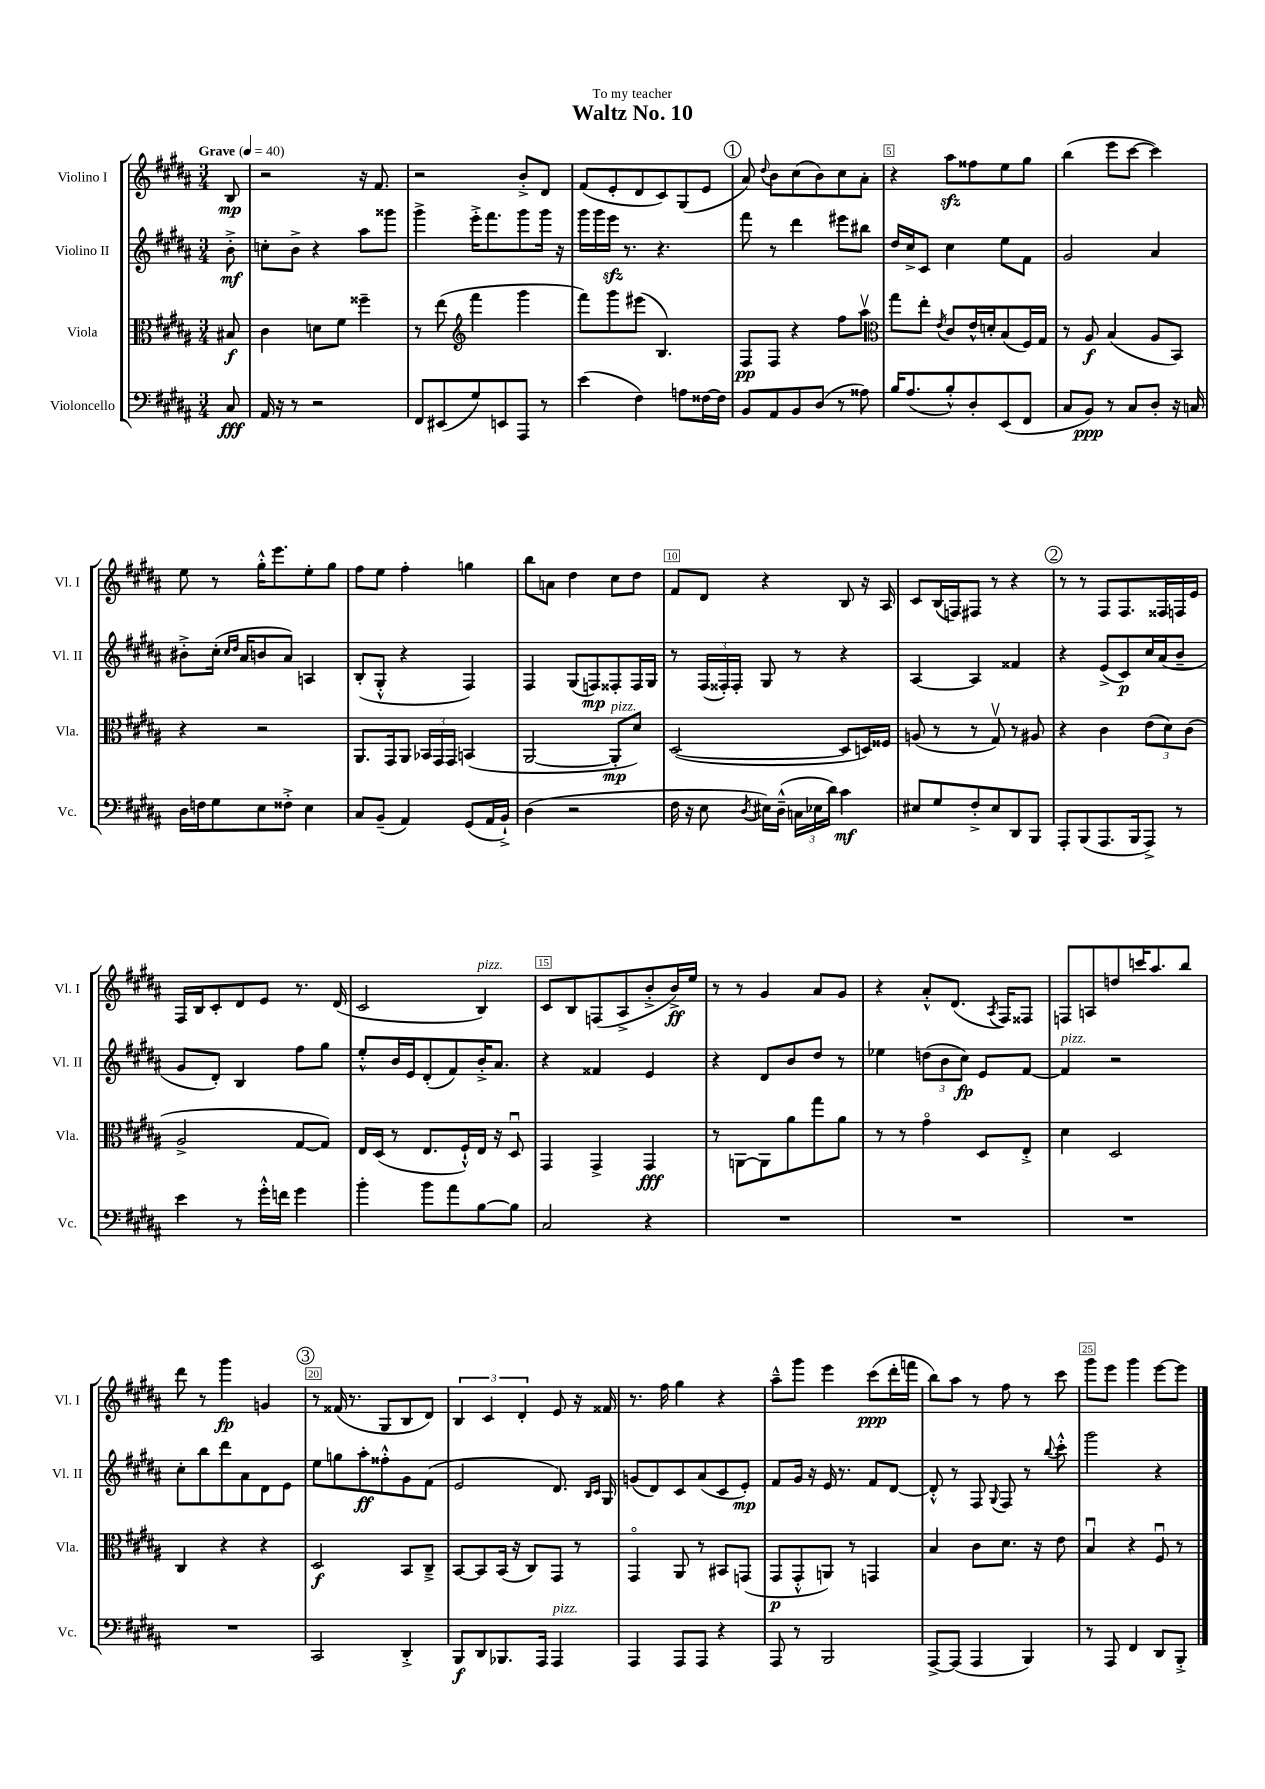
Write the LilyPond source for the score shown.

\header { title = "Waltz No. 10" dedication = "To my teacher" }
<<
\new StaffGroup <<
\new Staff = "s0" \with { instrumentName = "Violino I" shortInstrumentName = "Vl. I" } {
    \clef treble \key b \major \numericTimeSignature \time 3/4 \partial 8 \tempo "Grave" 4 = 40
    \autoBeamOff b8\mp |
    r2 r16 fis'8. |
    r2 b'8[-.-> dis'8] |
    fis'8[( e'8-. dis'8 cis'8) gis8( e'8] |
    \mark \markup { \circle "1" } ais'8) \appoggiatura { dis''8 } b'8[ cis''8( b'8) cis''8 ais'8]-. |
    r4 ais''8[\sfz fisis''8 e''8 gis''8] |
    b''4( e'''8[ cis'''8]~ cis'''4) |
    e''8 r8 gis''16[-.-^ e'''8. e''8-. gis''8] |
    fis''8[ e''8] fis''4-. g''4 |
    b''8[ a'8] dis''4 cis''8[ dis''8] |
    fis'8[ dis'8] r4 b8 r16 ais16 |
    cis'8[ b16( f16) fis8] r8 r4 |
    \mark \markup { \circle "2" } r8 r8 fis8[ fis8. fisis16 f16 e'16] |
    fis16[ b16 cis'8-. dis'8 e'8] r8. dis'16( |
    cis'2 b4^\markup { \italic "pizz." }) |
    cis'8[ b8 f8( ais8-> b'8-.-> b'16->\ff) e''16] |
    r8 r8 gis'4 ais'8[ gis'8] |
    r4 ais'8[-.-^ dis'8.]( \acciaccatura { ais8 } fis16[) fisis8] |
    f8[ a8 d''8 c'''16 ais''8. b''8] |
    dis'''8 r8 gis'''4\fp g'4 |
    \mark \markup { \circle "3" } r8 fisis'16( r8. gis8[ b8 dis'8]) |
    \tuplet 3/2 { b4 cis'4 dis'4-. } e'8 r16 fisis'16 |
    r8. fis''16 gis''4 r4 |
    ais''8[---^ gis'''8] e'''4 cis'''8[\ppp( dis'''16-. f'''16] |
    b''8[) ais''8] r8 fis''8 r8 cis'''8 |
    gis'''8[ e'''8] gis'''4 e'''8[~ e'''8] \bar "|." |
}
\new Staff = "s1" \with { instrumentName = "Violino II" shortInstrumentName = "Vl. II" } {
    \clef treble \key b \major \numericTimeSignature \time 3/4 \partial 8
    \autoBeamOff b'8-.->\mf |
    c''8[-. b'8]-> r4 ais''8[ gisis'''8] |
    gis'''4-> e'''16[-.-> fis'''8. gis'''8 gis'''16] r16 |
    gis'''16[ gis'''16 e'''16]\sfz r8. r4. |
    \mark \markup { \circle "1" } fis'''8 r8 dis'''4 eis'''8[ bis''8] |
    dis''16[ cis''16-> cis'8] cis''4 e''8[ fis'8] |
    gis'2 ais'4 |
    bis'8[-.-> cis''16]-.( \grace { cis''16[ dis''16] } ais'16[ b'8 ais'8]) a4 |
    b8[-.( gis8]-.-^ r4 fis4) |
    fis4 gis8[( f8\mp) fisis8-. fisis16 gis16] |
    r8 \tuplet 3/2 { fis16[( fisis16-.) fisis16]-. } gis8 r8 r4 |
    ais4~ ais4 fisis'4 |
    \mark \markup { \circle "2" } r4 e'8[->( cis'8\p) cis''16 ais'16( b'8]-- |
    gis'8[ dis'8]-.) b4 fis''8[ gis''8] |
    e''8[-.-^ b'16 e'16 dis'8-.( fis'8) b'16-.-> ais'8.] |
    r4 fisis'4 e'4 |
    r4 dis'8[ b'8 dis''8] r8 |
    ees''4 \tuplet 3/2 { d''8[( b'8 cis''8]\fp) } e'8[ fis'8]~ |
    fis'4^\markup { \italic "pizz." } r2 |
    cis''8[-. b''8 dis'''8 ais'8 dis'8 e'8] |
    \mark \markup { \circle "3" } e''8[ g''8 ais''8-.\ff fisis''8-.-^ gis'8 fis'8]( |
    e'2 dis'8.) \grace { b16[ cis'16] } gis16 |
    g'8[( dis'8) cis'8 ais'8( cis'8 e'8]-.\mp) |
    fis'8[ gis'16] r16 e'16 r8. fis'8[ dis'8]~ |
    dis'8-.-^ r8 fis8 \appoggiatura { gis8 } fis8 r8 \appoggiatura { b''8 } cis'''8-.-^ |
    gis'''2 r4 \bar "|." |
}
\new Staff = "s2" \with { instrumentName = "Viola" shortInstrumentName = "Vla." } {
    \clef alto \key b \major \numericTimeSignature \time 3/4 \partial 8
    \autoBeamOff bis8\f |
    cis'4 d'8[ fis'8] fisis''4-- |
    r8 e''8( \clef treble fis'''4 gis'''4 |
    fis'''8[) gis'''8 eis'''8]( b4.) |
    \mark \markup { \circle "1" } fis8[\pp fis8] r4 fis''8[ ais''8]\upbow |
    \clef alto gis''8[ e''8]-. \acciaccatura { e'8 } cis'8[ e'16-^ d'16-. b8( fis16) gis16] |
    r8 ais8\f b4( ais8[ b,8]) |
    r4 r2 |
    ais,8.[ gis,16 ais,8] \tuplet 3/2 { bes,16[ gis,16 gis,16] } b,4( |
    ais,2~ ais,8[-.\mp^\markup { \italic "pizz." } dis'8]) |
    dis2~( dis8[ d16) fisis16] |
    a8( r8 r8 gis8\upbow) r8 ais8 |
    \mark \markup { \circle "2" } r4 cis'4 \tuplet 3/2 { e'8[( dis'8) cis'8]( } |
    ais2-> gis8[~ gis8]) |
    e16[ dis16]( r8 e8.[ fis16-!-^) e16] r16 dis8\downbow |
    gis,4 gis,4-> gis,4\fff |
    r8 a,8[~ a,8 ais'8 gis''8 ais'8] |
    r8 r8 gis'4\flageolet dis8[ e8]-.-> |
    dis'4 dis2 |
    cis4 r4 r4 |
    \mark \markup { \circle "3" } dis2\f b,8[ cis8]---> |
    b,8[~ b,8 b,16]( r16 cis8[) gis,8] r8 |
    gis,4\flageolet ais,8 r8 bis,8[ g,8]( |
    gis,8[\p gis,8-.-^ a,8]) r8 g,4 |
    b4 cis'8[ dis'8.] r16 e'8 |
    b4\downbow r4 fis8\downbow r8 \bar "|." |
}
\new Staff = "s3" \with { instrumentName = "Violoncello" shortInstrumentName = "Vc." } {
    \clef bass \key b \major \numericTimeSignature \time 3/4 \partial 8
    \autoBeamOff cis8\fff |
    ais,16 r16 r8 r2 |
    fis,8[ eis,8( gis8) e,8 ais,,8] r8 |
    e'4( fis4) a8[ fisis16~ fisis16] |
    \mark \markup { \circle "1" } b,8[ ais,8 b,8 dis8]( r8 aisis8) |
    b16[ ais8.( b8-.-^) dis8-. e,8( fis,8] |
    cis8[ b,8]\ppp) r8 cis8[ dis8]-. r16 c16 |
    dis16[ f16 gis8 e8 fisis8]-.-> e4 |
    cis8[ b,8]--( ais,4) gis,8[( ais,16 b,16]-!->) |
    dis4( r2 |
    fis16 r16 e8 \acciaccatura { dis8 } eis16[) dis16]---^( \tuplet 3/2 { c16[ ees16 dis'16]) } cis'4\mf |
    eis8[ gis8 fis8-.-> eis8 dis,8 b,,8] |
    \mark \markup { \circle "2" } ais,,8[-. b,,8( ais,,8. b,,16 ais,,8]->) r8 |
    e'4 r8 gis'16[-.-^ f'16] gis'4 |
    b'4-. b'8[ ais'8 b8~ b8] |
    cis2 r4 |
    R2. |
    R2. |
    R2. |
    R2. |
    \mark \markup { \circle "3" } cis,2 dis,4-.-> |
    b,,8[\f dis,8 bes,,8. ais,,16] ais,,4^\markup { \italic "pizz." } |
    ais,,4 ais,,8[ ais,,8] r4 |
    ais,,8 r8 b,,2 |
    ais,,8[~-> ais,,8]( ais,,4 b,,4) |
    r8 ais,,8 fis,4 dis,8[ b,,8]-.-> \bar "|." |
}
>>
>>
\layout { \context { \Score \override BarNumber.break-visibility = ##(#f #t #t) barNumberVisibility = #(every-nth-bar-number-visible 5) \override BarNumber.stencil = #(make-stencil-boxer 0.1 0.3 ly:text-interface::print) } }
